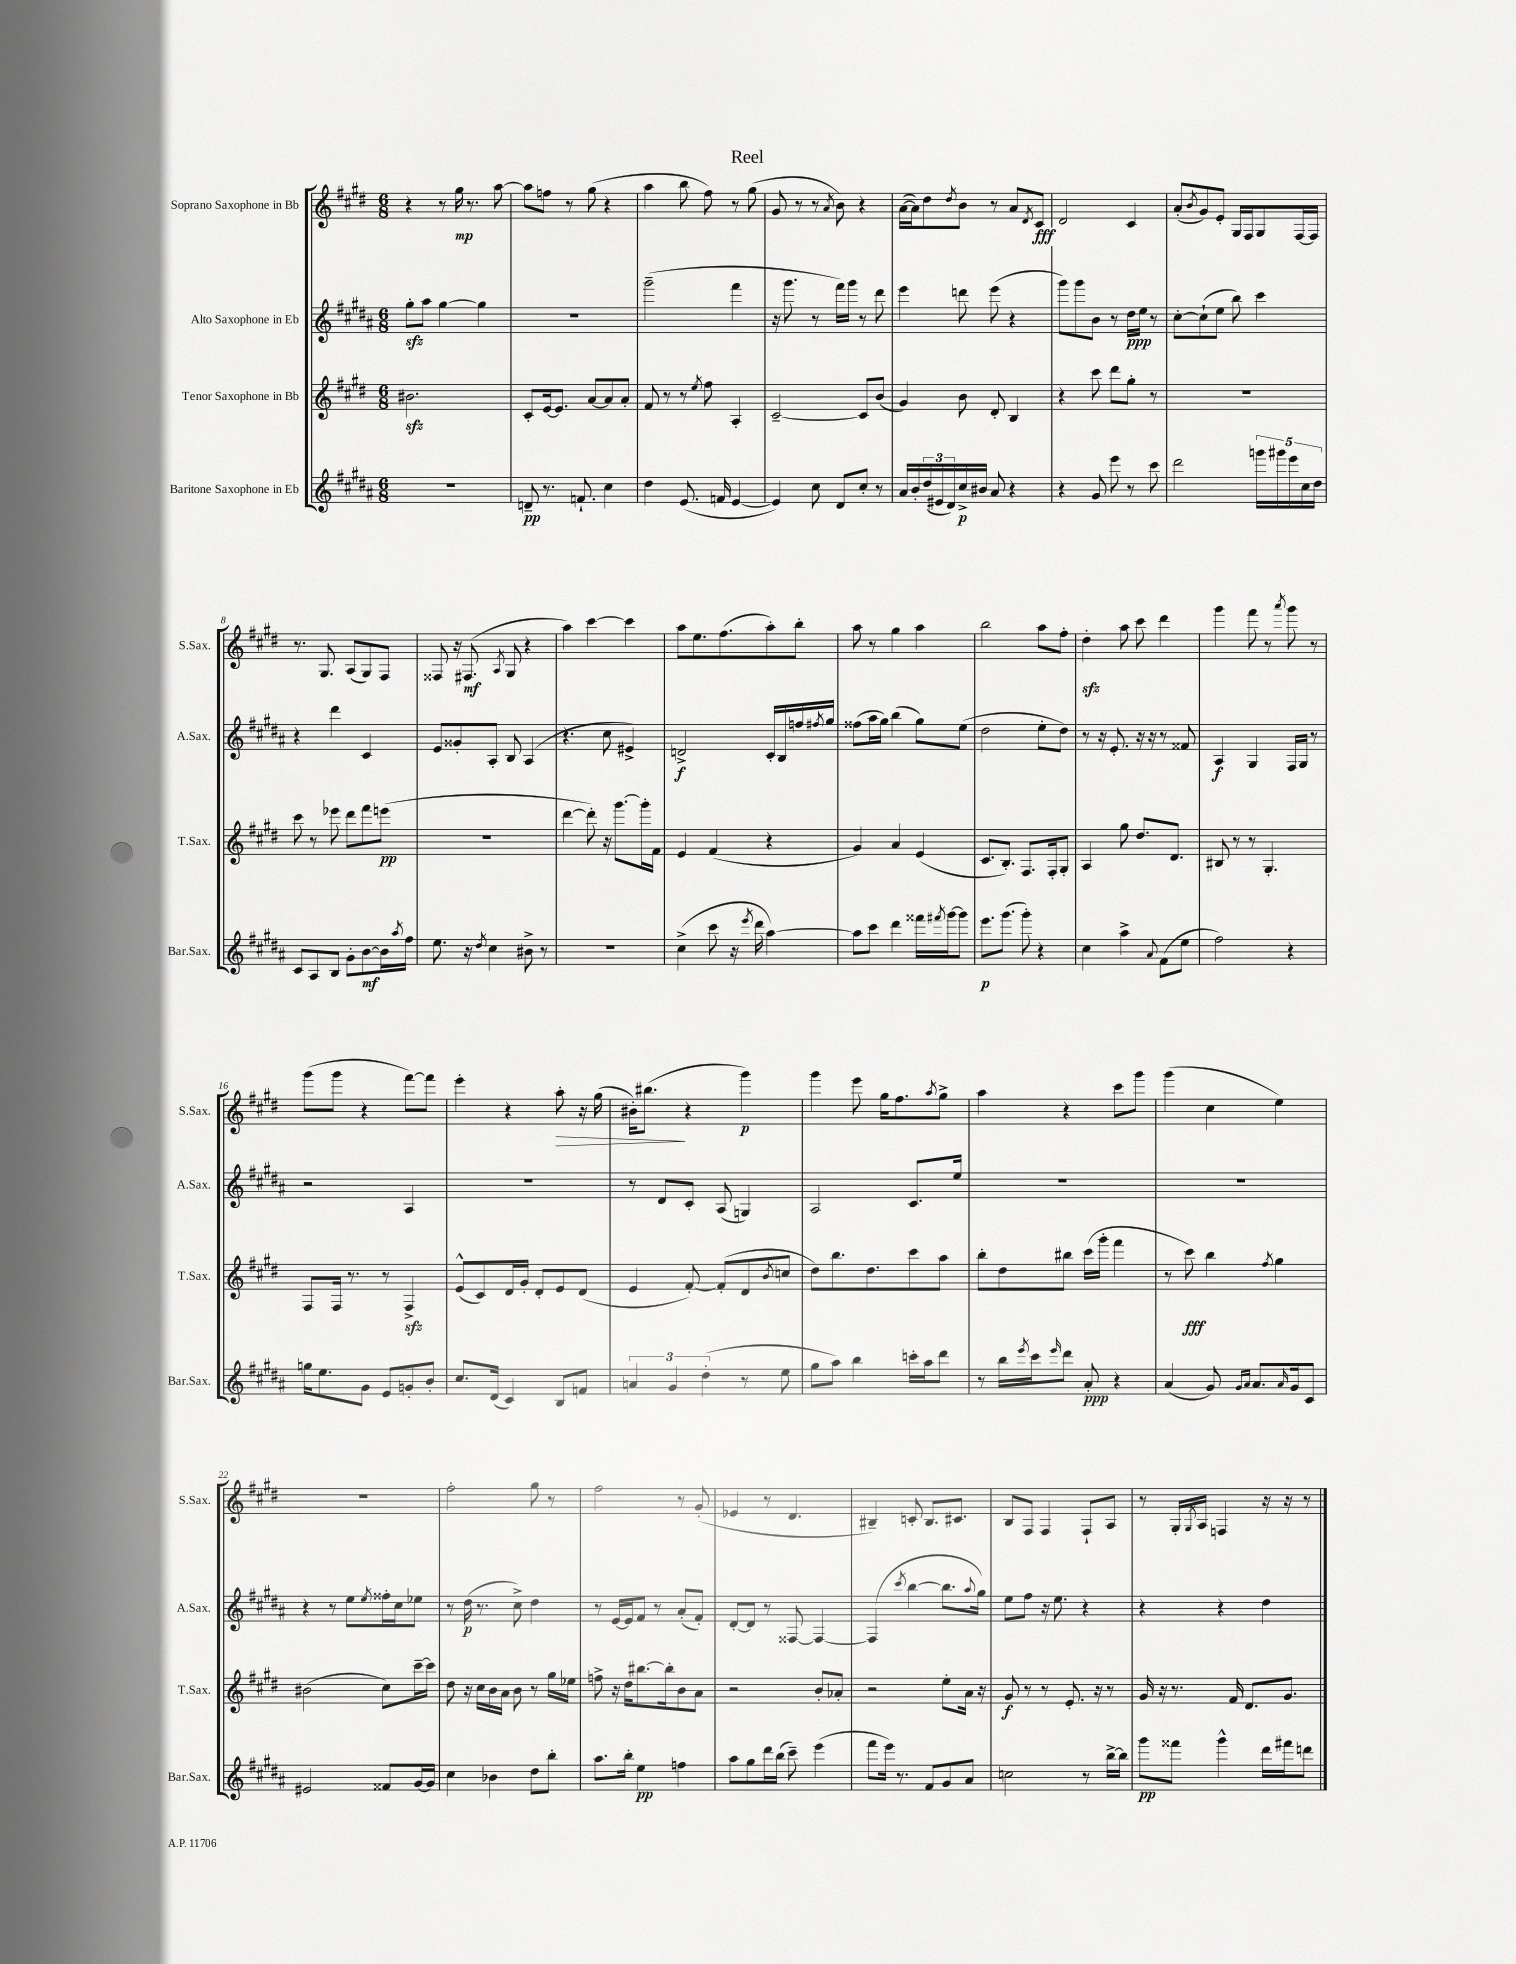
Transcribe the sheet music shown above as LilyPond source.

\header { title = "Reel" }
<<
\new StaffGroup <<
\new Staff = "s0" \with { instrumentName = "Soprano Saxophone in Bb" shortInstrumentName = "S.Sax." } {
    \clef treble \key e \major \numericTimeSignature \time 6/8
    r4 r8 gis''16\mp r8. a''8~ |
    a''8 f''8 r8 gis''8( r4 |
    a''4 b''8 fis''8) r8 gis''8( |
    gis'8 r8 r8 \acciaccatura { a'8 } b'8) r4 |
    a'16~( a'16) dis''8 \acciaccatura { dis''8 } b'8 r8 a'8 \acciaccatura { dis'8 } cis'8\fff |
    dis'2 cis'4 |
    a'8-.( \acciaccatura { b'8 } gis'8) e'8-. gis16 fis16 gis8 fis16~ fis16 |
    r8. gis8. a8( gis8) fis8 |
    fisis8 r16 fis8.\mf( \acciaccatura { a8 } gis8 r4 |
    a''4) cis'''4~ cis'''4 |
    a''8 e''8. fis''8.( a''8-.) b''8-. |
    a''8 r8 gis''4 a''4 |
    b''2 a''8 fis''8-. |
    dis''4-.\sfz a''8 cis'''8 dis'''4 |
    gis'''4 fis'''8 r8 \acciaccatura { a'''8 } gis'''8 r8 |
    gis'''8( gis'''8 r4 fis'''8~) fis'''8 |
    e'''4-. r4 a''8-.\> r16 gis''16( |
    bis'16-.) bis''8.\!( r4 gis'''4\p) |
    gis'''4 e'''8 gis''16 fis''8. \acciaccatura { a''8 } gis''8-> |
    a''4 r4 cis'''8 gis'''8 |
    gis'''4( cis''4 e''4) |
    R2. |
    fis''2-. gis''8 r8 |
    fis''2 r8 gis'8-.( |
    ees'4 r8 dis'4. |
    bis4--) c'8-. bis8. cis'8. |
    b8 fis8 fis4 fis8-! a8 |
    r8 gis16-. \acciaccatura { gis8 } a16 f4 r16 r16 r8 \bar "|." |
}
\new Staff = "s1" \with { instrumentName = "Alto Saxophone in Eb" shortInstrumentName = "A.Sax." } {
    \clef treble \key b \major \numericTimeSignature \time 6/8
    gis''8-.\sfz ais''8 gis''4~ gis''4 |
    R2. |
    gis'''2--( fis'''4 |
    r16 gis'''8. r8 fis'''16) gis'''16 r8 dis'''8 |
    e'''4 d'''8 e'''8( r4 |
    gis'''8) gis'''8 b'8 r8 dis''16\ppp e''16 r8 |
    cis''8~-. cis''8-!( e''8 b''8) cis'''4 |
    r4 dis'''4 cis'4 |
    e'8 gisis'8-. ais8-. b8 ais4( |
    r4. cis''8 eis'4->) |
    d'2->\f cis'16-. b16 f''16 \acciaccatura { fis''8 } gis''16 |
    fisis''8( ais''16 gis''16) b''4( gis''8) e''8( |
    dis''2 e''8-. dis''8) |
    r8 r16 e'8.-. r16 r16 r8 fisis'8 |
    ais4\f gis4 fis16 gis16 r8 |
    r2 ais4 |
    R2. |
    r8 dis'8 cis'8-. ais8( g4) |
    ais2 cis'8. e''16 |
    R2. |
    R2. |
    r4 r8 e''8 \acciaccatura { e''8 } fisis''16-. cis''16 ees''8 |
    r8 dis''16\p( r8. cis''8->) dis''4 |
    r8 e'16~ e'16 fis'8 r8 ais'8-.( fis'8-.) |
    dis'8~-. dis'8 r8 fisis8~ fisis4~ |
    fisis4( \acciaccatura { cis'''8 } b''4~ b''8. \appoggiatura { ais''8 } gis''16) |
    e''8 fis''8 r16 e''8. r4 |
    r4 r4 dis''4 \bar "|." |
}
\new Staff = "s2" \with { instrumentName = "Tenor Saxophone in Bb" shortInstrumentName = "T.Sax." } {
    \clef treble \key e \major \numericTimeSignature \time 6/8
    bis'2.\sfz |
    cis'8-. e'16~ e'8. a'8~ a'8 a'8-. |
    fis'8 r8 r8 \acciaccatura { e''8 } fis''8 a4-. |
    cis'2~-- cis'8 b'8( |
    gis'4) b'8 dis'8-. b4 |
    r4 cis'''8 dis'''8 gis''8-. r8 |
    R2. |
    cis'''8 r8 ees'''8 dis'''8 fis'''8 e'''8\pp( |
    R2. |
    dis'''4~ dis'''8-.) r16 gis'''8.~ gis'''16-. fis'16 |
    e'4 fis'4( r4 |
    gis'4) a'4 e'4( |
    cis'8. b8.-.) fis8. fis16-. gis8-. |
    a4 gis''8 dis''8. dis'8. |
    bis8 r8 r8 gis4.-. |
    fis8 fis16 r8. r8 fis4->\sfz |
    e'8-^( cis'8) dis'16 gis'16-. dis'8-. e'8 dis'8( |
    e'4 fis'8~-.) fis'8-.( dis'8 \acciaccatura { b'8 } c''8 |
    dis''8) b''8. dis''8. cis'''8 a''8 |
    b''8-. dis''8 bis''8 cis'''16( gis'''16-. fis'''4 |
    r8 cis'''8\fff) b''4 \acciaccatura { fis''8 } gis''4 |
    bis'2( cis''8) cis'''16~-- cis'''16 |
    dis''8 r16 cis''16 b'16 a'16 b'8 r8 gis''16 ees''16 |
    f''8-> r16 dis''16 bis''8.~ bis''16-. b'8 a'8 |
    r2 b'8-. aes'8-. |
    r2 e''8-. a'16 r16 |
    gis'8\f r8 r8 e'8.-. r16 r8 |
    gis'16 r16 r8. fis'16 dis'8. gis'8. \bar "|." |
}
\new Staff = "s3" \with { instrumentName = "Baritone Saxophone in Eb" shortInstrumentName = "Bar.Sax." } {
    \clef treble \key b \major \numericTimeSignature \time 6/8
    R2. |
    d'8--\pp r8. f'8.-! cis''4 |
    dis''4 e'8.( f'16 e'4~ |
    e'4) cis''8 dis'8 cis''8-. r8 |
    ais'16 b'16-. \tuplet 3/2 { dis''16( eis'16 dis'16) } cis''16->\p bis'16 ais'8 r4 |
    r4 gis'8 e'''8 r8 cis'''8 |
    dis'''2 \tuplet 5/4 { g'''16 gis'''16 e'''16 cis''16 dis''16 } |
    cis'8 ais8 b8 gis'8-. b'8~\mf b'16 \acciaccatura { ais''8 } fis''16 |
    e''8. r16 \acciaccatura { dis''8 } cis''4 bis'8-> r8 |
    R2. |
    cis''4->( cis'''8 r16 \acciaccatura { e'''8 } dis'''16 ais''4~) |
    ais''8 cis'''8 dis'''4 fisis'''16 \acciaccatura { fis'''8 } gis'''16~ gis'''8 |
    e'''8.\p gis'''8.( gis'''8-.) r4 |
    cis''4 ais''4-> \appoggiatura { ais'8 } fis'8( e''8 |
    fis''2) r4 |
    g''16 e''8. gis'8 e'8 g'8-. b'8-. |
    cis''8. dis'16( cis'4) b8 f'8 |
    \tuplet 3/2 { a'4 gis'4 dis''4-.( } r8 e''8 |
    gis''8 ais''8) b''4 c'''16-. ais''16 dis'''8 |
    r8 b''16 \acciaccatura { e'''8 } cis'''16 \grace { e'''16 } dis'''8 ais'8-.\ppp r4 |
    ais'4( gis'8) \grace { gis'16 ais'16 } ais'8. \grace { ais'16 } gis'16 cis'8 |
    eis'2 fisis'8 gis'16~ gis'16 |
    cis''4 bes'4 dis''8 b''8-. |
    ais''8. b''16-. e''4\pp f''4 |
    ais''8 gis''8 dis'''16 b''16( cis'''8--) e'''4( |
    fis'''8 e'''16) r8. fis'8 gis'8 ais'8 |
    c''2 r8 b''16~-> b''16 |
    gis'''8\pp fisis'''8 gis'''4-^ dis'''16 fis'''16 d'''8 \bar "|." |
}
>>
>>
